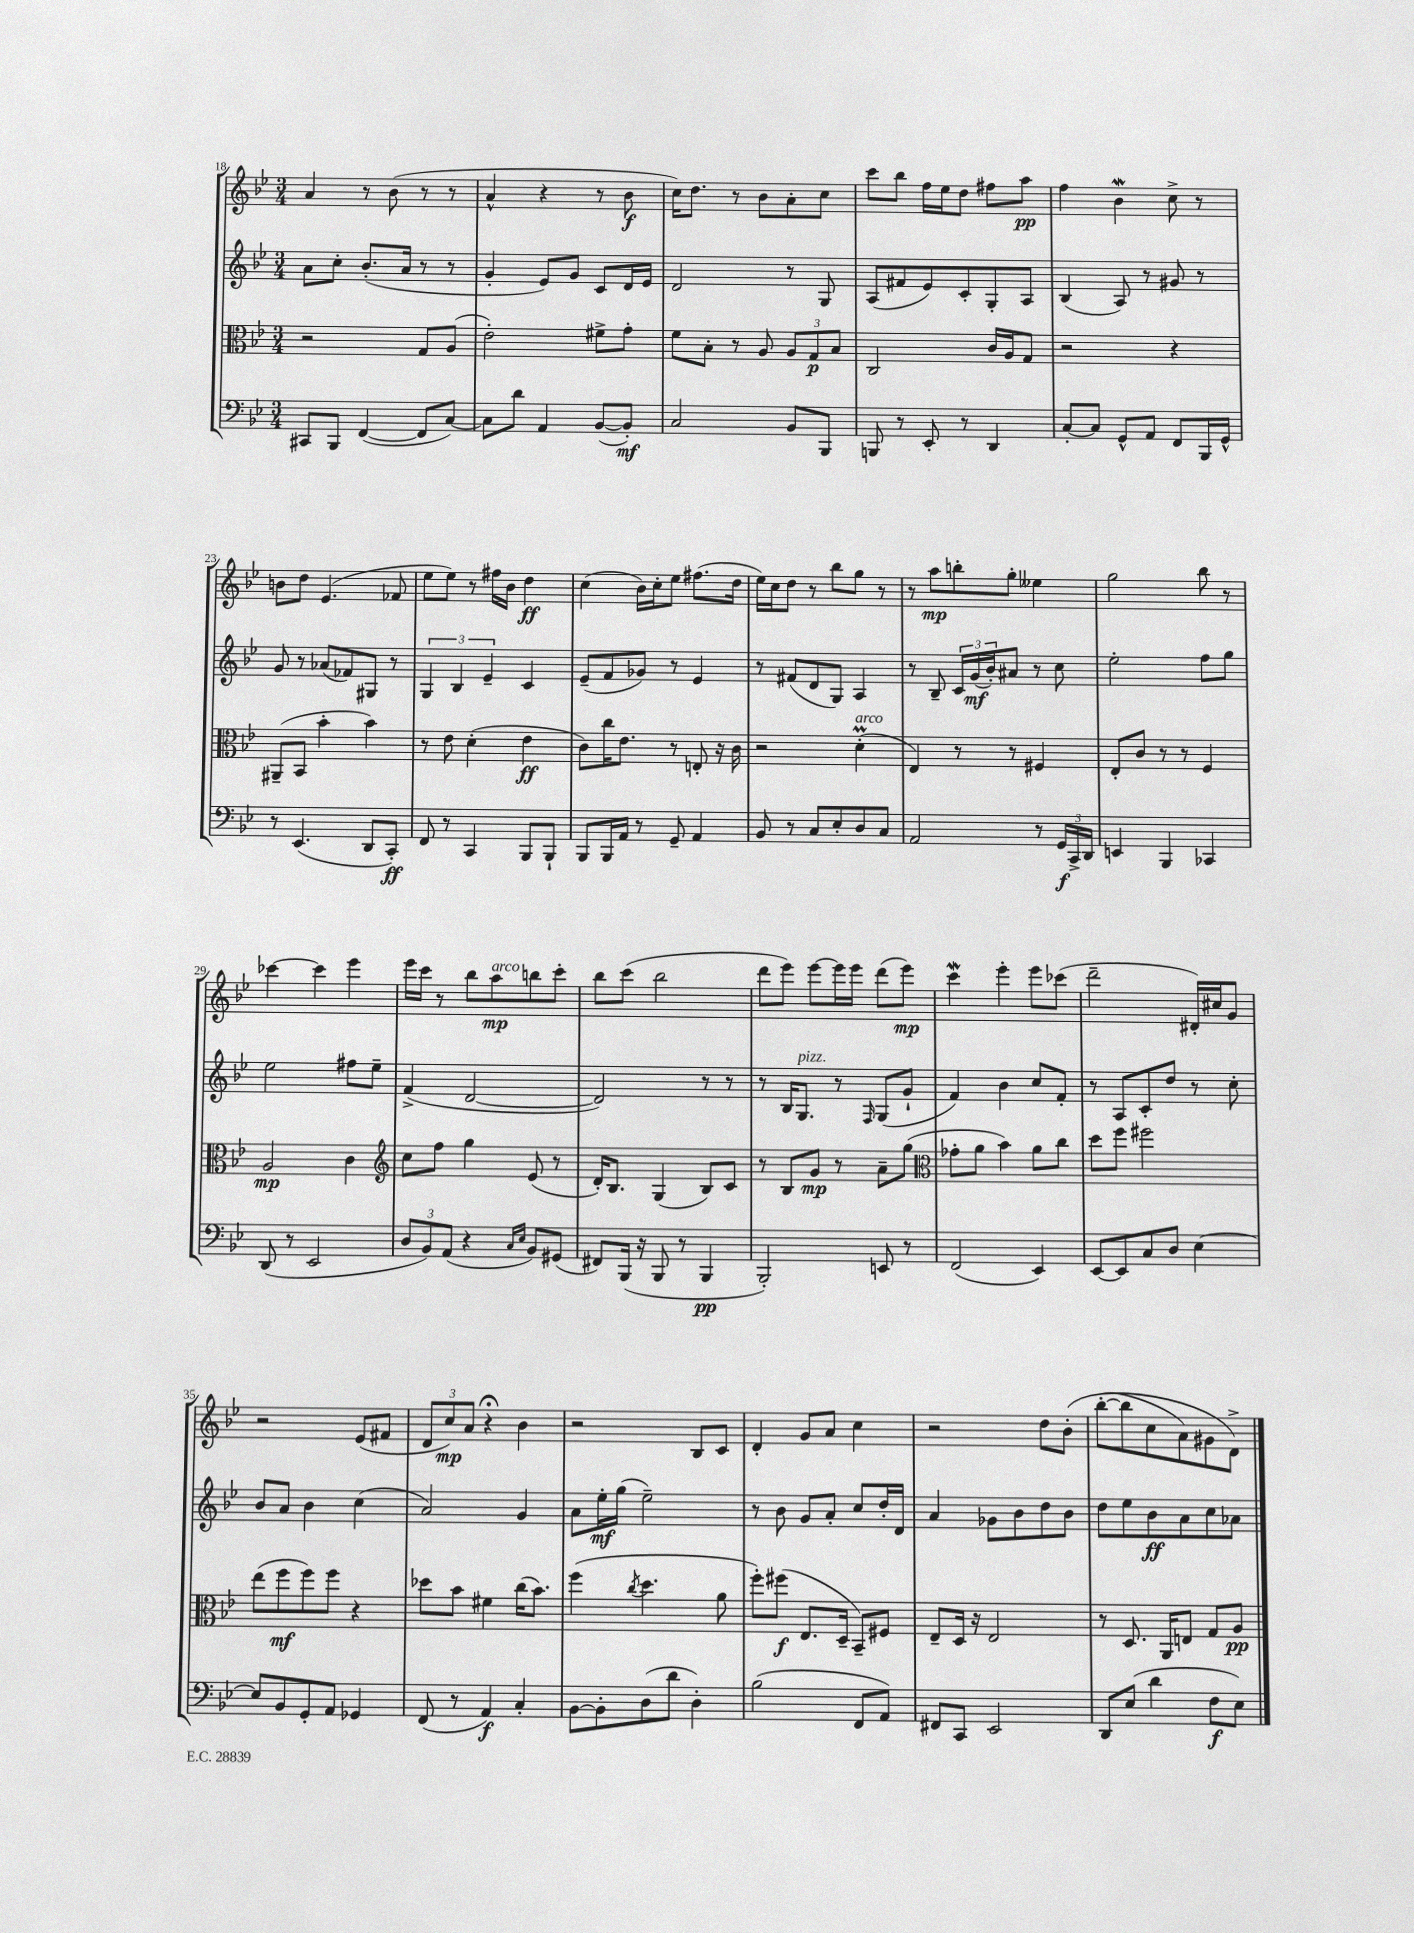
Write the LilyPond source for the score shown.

<<
\new StaffGroup <<
\new Staff = "s0" {
    \clef treble \key bes \major \numericTimeSignature \time 3/4
    a'4 r8 bes'8( r8 r8 |
    a'4-^ r4 r8 bes'8\f |
    c''16) d''8. r8 bes'8 a'8-. c''8 |
    c'''8 bes''8 f''16 ees''16 d''8 fis''8 a''8\pp |
    f''4 bes'4\mordent c''8-> r8 |
    b'8 d''8 ees'4.( fes'8 |
    ees''8 ees''8) r8 fis''16 bes'16 d''4\ff |
    c''4( bes'16) c''16-. ees''8 fis''8.( d''16 |
    ees''16) c''16 d''8 r8 bes''8 g''8 r8 |
    r8 a''8\mp b''8-. g''8-. eeses''4 |
    g''2 bes''8 r8 |
    ces'''4~ ces'''4 ees'''4 |
    ees'''16 c'''16 r8 bes''8 a''8\mp^\markup { \italic "arco" } b''8 c'''8-. |
    bes''8 c'''8( bes''2 |
    d'''8 ees'''8) ees'''8~ ees'''16 ees'''16 d'''8( ees'''8\mp) |
    c'''4\mordent ees'''4-. ees'''8 ces'''8( |
    d'''2-- dis'16-.) cis''16 g'8 |
    r2 ees'8( fis'8 |
    \tuplet 3/2 { d'8 c''8\mp) a'8 } r4\fermata bes'4 |
    r2 bes8 c'8 |
    d'4-. g'8 a'8 c''4 |
    r2 d''8 bes'8-.\( |
    bes''8~-.( bes''8 c''8 a'8) gis'8 d'8->\) \bar "|." |
}
\new Staff = "s1" {
    \clef treble \key bes \major \numericTimeSignature \time 3/4
    a'8 c''8-. bes'8.-.( a'16 r8 r8 |
    g'4-. ees'8) g'8 c'8 d'16 ees'16 |
    d'2 r8 g8 |
    a8( fis'8 ees'8) c'8-. g8-. a8 |
    bes4( a8) r8 gis'8 r8 |
    g'8 r8 aes'8( fes'8) gis8 r8 |
    \tuplet 3/2 { g4 bes4 ees'4-- } c'4 |
    ees'8--( f'8 ges'8) r8 ees'4 |
    r8 fis'8( d'8 g8) a4 |
    r8 bes8-- \tuplet 3/2 { c'16 g'16\mf( bes'16-.) } ais'8 r8 c''8 |
    ees''2-. f''8 g''8 |
    ees''2 fis''8 ees''8-- |
    f'4->( d'2~ |
    d'2) r8 r8 |
    r8 bes16 g8.^\markup { \italic "pizz." } r8 \grace { f16 } g8( g'8-! |
    f'4) bes'4 c''8 f'8-. |
    r8 a8 c'8-. d''8 r8 c''8-. |
    bes'8 a'8 bes'4 c''4( |
    a'2) g'4 |
    a'8 ees''16-.\mf g''16( ees''2--) |
    r8 bes'8 g'8 a'8-. c''8 d''16-. d'16 |
    a'4 ges'8 bes'8 d''8 bes'8 |
    d''8 ees''8 bes'8\ff a'8 c''8 aes'8 \bar "|." |
}
\new Staff = "s2" {
    \clef alto \key bes \major \numericTimeSignature \time 3/4
    r2 g8 a8( |
    ees'2-.) fis'8-> g'8-. |
    f'8 bes8-. r8 a8 \tuplet 3/2 { a8 g8\p bes8 } |
    c2 c'16 a16 g8 |
    r2 r4 |
    ais,8--( bes,8 bes'4-. bes'4) |
    r8 ees'8 d'4-.( ees'4\ff |
    c'8) c''16 ees'8. r8 e8-. r16 c'16 |
    r2 d'4-.\prall^\markup { \italic "arco" }( |
    ees4) r8 r8 fis4 |
    ees8-. c'8 r8 r8 f4 |
    a2\mp c'4 |
    \clef treble c''8 f''8 g''4 ees'8( r8 |
    d'16-.) bes8. g4( bes8) c'8 |
    r8 bes8 g'8\mp r8 a'8-- g''8( |
    \clef alto ges'8-. a'8 bes'4) a'8 c''8 |
    d''8 f''8 fis''2 |
    ees''8( f''8\mf f''8) f''8 r4 |
    des''8 bes'8 fis'4 c''16( bes'8.) |
    f''4( \acciaccatura { c''8 } d''4. a'8 |
    f''8-.) fis''8\f( ees8. d16-- bes,8--) fis8 |
    ees8-- d16 r16 ees2 |
    r8 d8. a,16 e8 g8 a8\pp \bar "|." |
}
\new Staff = "s3" {
    \clef bass \key bes \major \numericTimeSignature \time 3/4
    cis,8 bes,,8 f,4~( f,8 c8~) |
    c8 d'8 a,4 bes,8~( bes,8-.\mf) |
    c2 bes,8 bes,,8 |
    b,,8 r8 ees,8-. r8 d,4 |
    c8~-. c8 g,8-^ a,8 f,8 bes,,16 g,16-^ |
    r8 ees,4.( d,8 c,8-.\ff) |
    f,8 r8 c,4 bes,,8 bes,,8-! |
    bes,,8 bes,,16 a,16 r8 g,8-- a,4 |
    bes,8 r8 c8 ees8-. d8 c8 |
    a,2 r8 \tuplet 3/2 { g,16\f c,16-> d,16 } |
    e,4 bes,,4 ces,4 |
    d,8( r8 ees,2 |
    \tuplet 3/2 { d8 bes,8) a,8( } r4 \grace { c16 ees16 } bes,8) gis,8( |
    fis,8) bes,,16( r16 bes,,8 r8 bes,,4\pp |
    bes,,2-.) e,8 r8 |
    f,2( ees,4) |
    ees,8~ ees,8 c8 d8 ees4~ |
    ees8 bes,8 g,8-. a,8 ges,4 |
    f,8( r8 a,4\f) c4-. |
    bes,8~ bes,8-. d8( d'8 d4-.) |
    bes2( f,8 a,8) |
    fis,8 c,8 ees,2 |
    d,8 ees8( d'4 f8\f ees8) \bar "|." |
}
>>
>>
\layout { \context { \Score currentBarNumber = #18 } }
